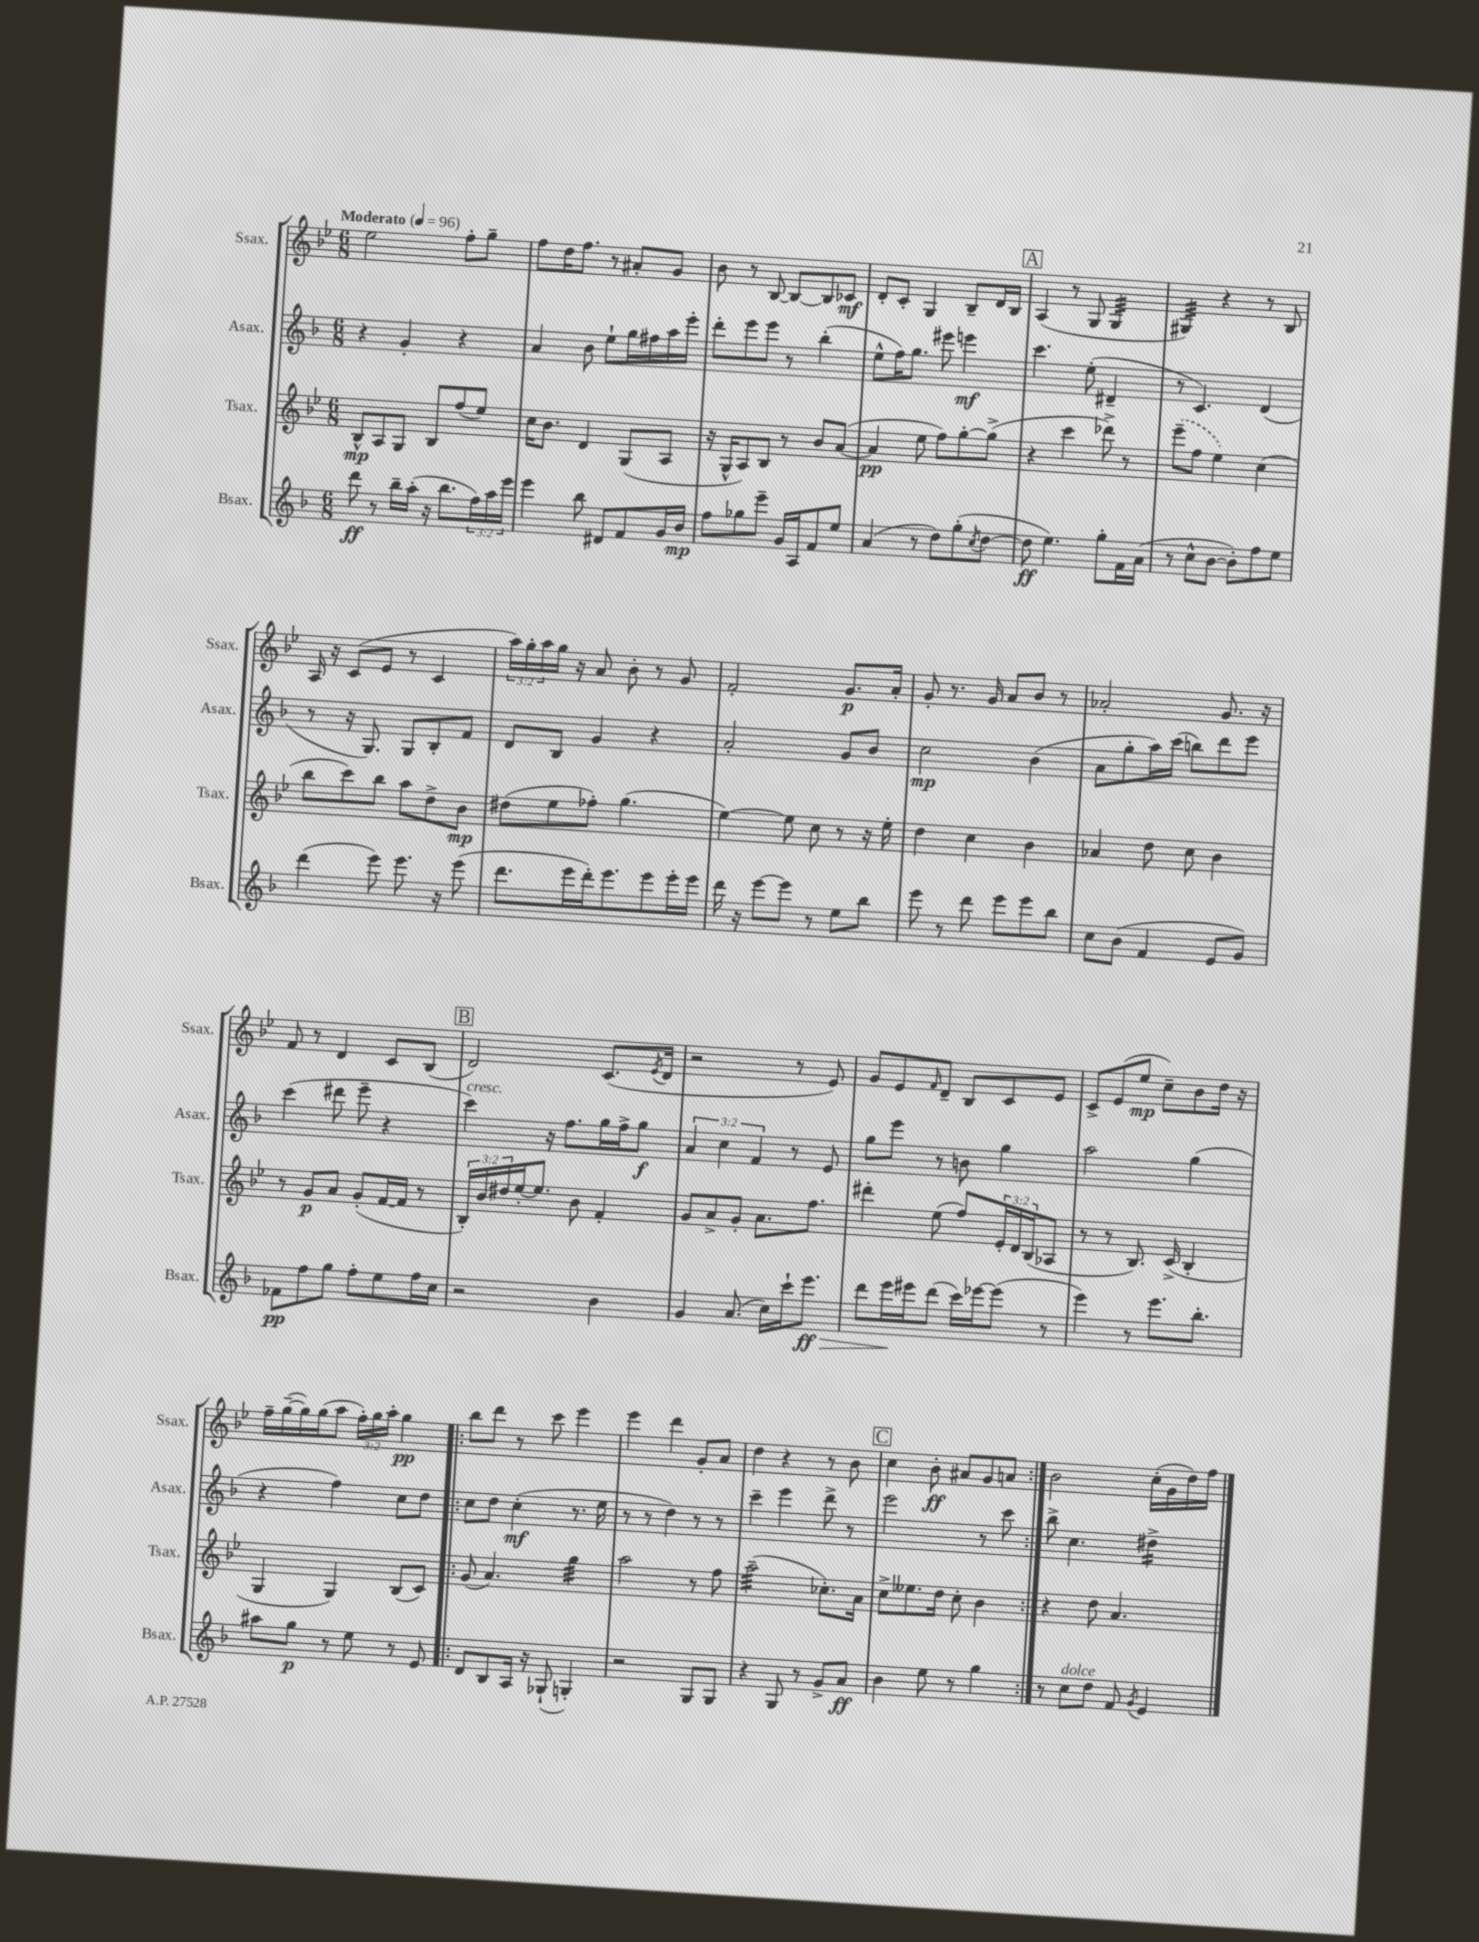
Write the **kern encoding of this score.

**kern	**kern	**kern	**kern
*staff4	*staff3	*staff2	*staff1
*clefG2	*clefG2	*clefG2	*clefG2
*k[b-]	*k[b-e-]	*k[b-]	*k[b-e-]
*M6/8	*M6/8	*M6/8	*M6/8
*MM96	*MM96	*MM96	*MM96
8ddd	8B-^^	4r	2ee-
8r	8A	.	.
16bb-~	8G	4g'	.
(16aa'	.	.	.
16r	8B-	.	.
8.bb-	.	.	.
.	(8ff	4r	8ff'
24ff)	8ee-)	.	8gg~
24aa	.	.	.
24eee	.	.	.
=	=	=	=
4eee	16cc	4a	8ff
.	8.b-	.	.
.	.	.	16dd
.	.	.	8.ff
8bb-	4d	8b-	.
8d#	.	8ee`	8r
8f	(8G	16gg	8a#'
.	.	16ff#	.
16g	8A	16aa	8g
16b-	.	16eee'	.
=	=	=	=
8ff	16r	8ddd'	8b-
.	16G^^	.	.
8gg-	8A)	8eee	8r
8eee~	8B-	8eee	[8B-
16g	8r	8r	8B-_
16A	.	.	.
8f	8b-	(4bb-'	8B-]
8ee	([8a	.	8c-
=	=	=	=
(4a	4a]	8ee^^	8d'
.	.	16ff)	8c'
.	.	8.gg	.
8r	8ee-	.	4G
8dd)	8ff)	8eee#	.
(8gg'	[8gg'	4eee	8B-~
8qcc	.	.	.
[8dd	(8gg^]	.	16d
.	.	.	16B-
=	=	=	=
8dd]	4r	4.ccc	(4A
4.ee)	.	.	.
.	4ccc	.	8r
.	.	(8ee'	8G
8gg'	8ddd-^)	4d#~	4G
16f	8r	.	.
(16a	.	.	.
=	=	=	=
8r	(8eee-~	8r	4G#)
8cc^^	8ff	4.c)	.
[8b-	4ee-)	.	4r
8b-'])	.	.	.
8ff	(4cc	(4d	8r
8ee	.	.	8B-
=	=	=	=
(4ddd	8bb-	8r	16A
.	.	.	16r
.	8ccc)	16r	(8c
.	.	8.G)	.
8eee)	8bb-	.	8e-
8.eee	8aa	8G	8r
.	8dd^	8B-'	4c
16r	.	.	.
(8eee	8b-	8f	.
=	=	=	=
8.ddd	(8dd#	8d	24aa)
.	.	.	24gg'
.	.	.	24aa
.	8ee-	8B-	16gg
16eee	.	.	16r
16ddd')	8ff-')	4g	8a
8.eee	.	.	.
.	(4.gg	.	8b-'
8eee	.	4r	8r
16eee'	.	.	8g
16eee	.	.	.
=	=	=	=
16ddd	[4ee-)	2a'	2f'
16r	.	.	.
[8eee	.	.	.
8eee]	8ee-]	.	.
8r	8cc	.	.
8ee	8r	8g	8.g
8bb-	16r	8b-	.
.	16ee-'	.	16a'
=	=	=	=
8eee	4dd	2cc	8g'
8r	.	.	8.r
8ddd	4cc	.	.
.	.	.	16g
8eee	.	.	8a
8eee	4b-	(4b-	8b-
8bb-	.	.	8r
=	=	=	=
8cc	4a-	8a	2a-'
(8b-	.	8gg'	.
4f	8dd	16aa)	.
.	.	(16ccc	.
.	8cc	8bb)	.
8e	4b-	8ddd	8.g
8g)	.	8eee	.
.	.	.	16r
=	=	=	=
8f-	8r	(4ccc	8f
8ff	8g	.	8r
8gg	8a	8ddd#	4d
8ff'	(8g'	8eee~	.
8ee	[16f	4r	8c
.	16f]	.	.
16ff	8r	.	(8B-
16cc	.	.	.
=	=	=	=
2r	24B-')	4ccc)	2d)
.	24b-	.	.
.	24dd#	.	.
.	[16ee-'	.	.
.	8.ee-]	.	.
.	.	16r	.
.	.	8.ff	.
.	8b-	.	.
4b-	4f'	16gg	(8.c
.	.	16ff^	.
.	.	8gg	.
.	.	.	8qe-
.	.	.	16d
=	=	=	=
4g	8g	6a	2r
.	8a^	.	.
.	.	6cc	.
(8.a	8g'	.	.
.	.	6f	.
.	8.a	.	.
16cc)	.	.	.
16ccc`	.	8r	8r
8.eee	8.ff	.	.
.	.	8e	8e-)
=	=	=	=
8ddd	4ddd#'	8gg	8g
16eee	.	8eee	8e-
16eee#	.	.	.
.	.	.	16qqf
(8ddd	(8ee-	8r	8d~
16ccc)	8ff)	8b	8B-
[16eee-	.	.	.
(8eee-]	24e-'	4gg	8c
.	24d	.	.
.	(24B-	.	.
8r	8A-	.	8e-
=	=	=	=
4eee)	8r	2aa	8c^
.	8r	.	(8e-
8r	8.B-)	.	8ee-
8.eee	.	.	8cc~)
.	(16c^	.	.
.	4B-'	(4gg	8b-
8.bb-'	.	.	.
.	.	.	16dd
.	.	.	16r
=	=	=	=
8aa#	4G	4r	16ff~
.	.	.	([16gg~
8gg	.	.	16gg])
.	.	.	(16gg
8r	4G)	4ff)	8aa
8ee	.	.	24ff')
.	.	.	24gg
.	.	.	24aa'
8r	(8B-	8cc	4gg
8e	8c)	8dd	.
=!|:	=!|:	=!|:	=!|:
8d	(8g	8cc	8bb-
8B-	4.a)	8dd	8ddd
16A	.	(4cc'	8r
16r	.	.	.
(8G-`	.	.	8ccc
4G')	4gg	8.r	4eee-
.	.	16ee	.
=	=	=	=
2r	2aa	8r	4eee-
.	.	8r	.
.	.	4dd)	4ddd
8G	8r	8r	8g'
8G	8ff	8r	8a
=	=	=	=
4r	(2aa~	4ccc~	4dd
8G	.	4eee	4r
8r	.	.	.
8g^	8.cc-')	8ddd^	8r
8a	.	8r	8b-
.	16a	.	.
=	=	=	=
4b-	8cc^	2eee	4cc
.	8.ee--	.	.
8ee	.	.	8b-'
.	16dd	.	.
8r	8cc'	.	8a#
4gg	4b-	8r	8g
.	.	8ccc	8a
=:|!	=:|!	=:|!	=:|!
8r	4r	8bb-^	2b-
8cc	.	4.cc	.
8dd	8dd	.	.
8f	4.a	.	.
8qg	.	.	.
4e	.	4dd#^	(16cc'
.	.	.	16g
.	.	.	16dd)
.	.	.	16ff
==	==	==	==
*-	*-	*-	*-
